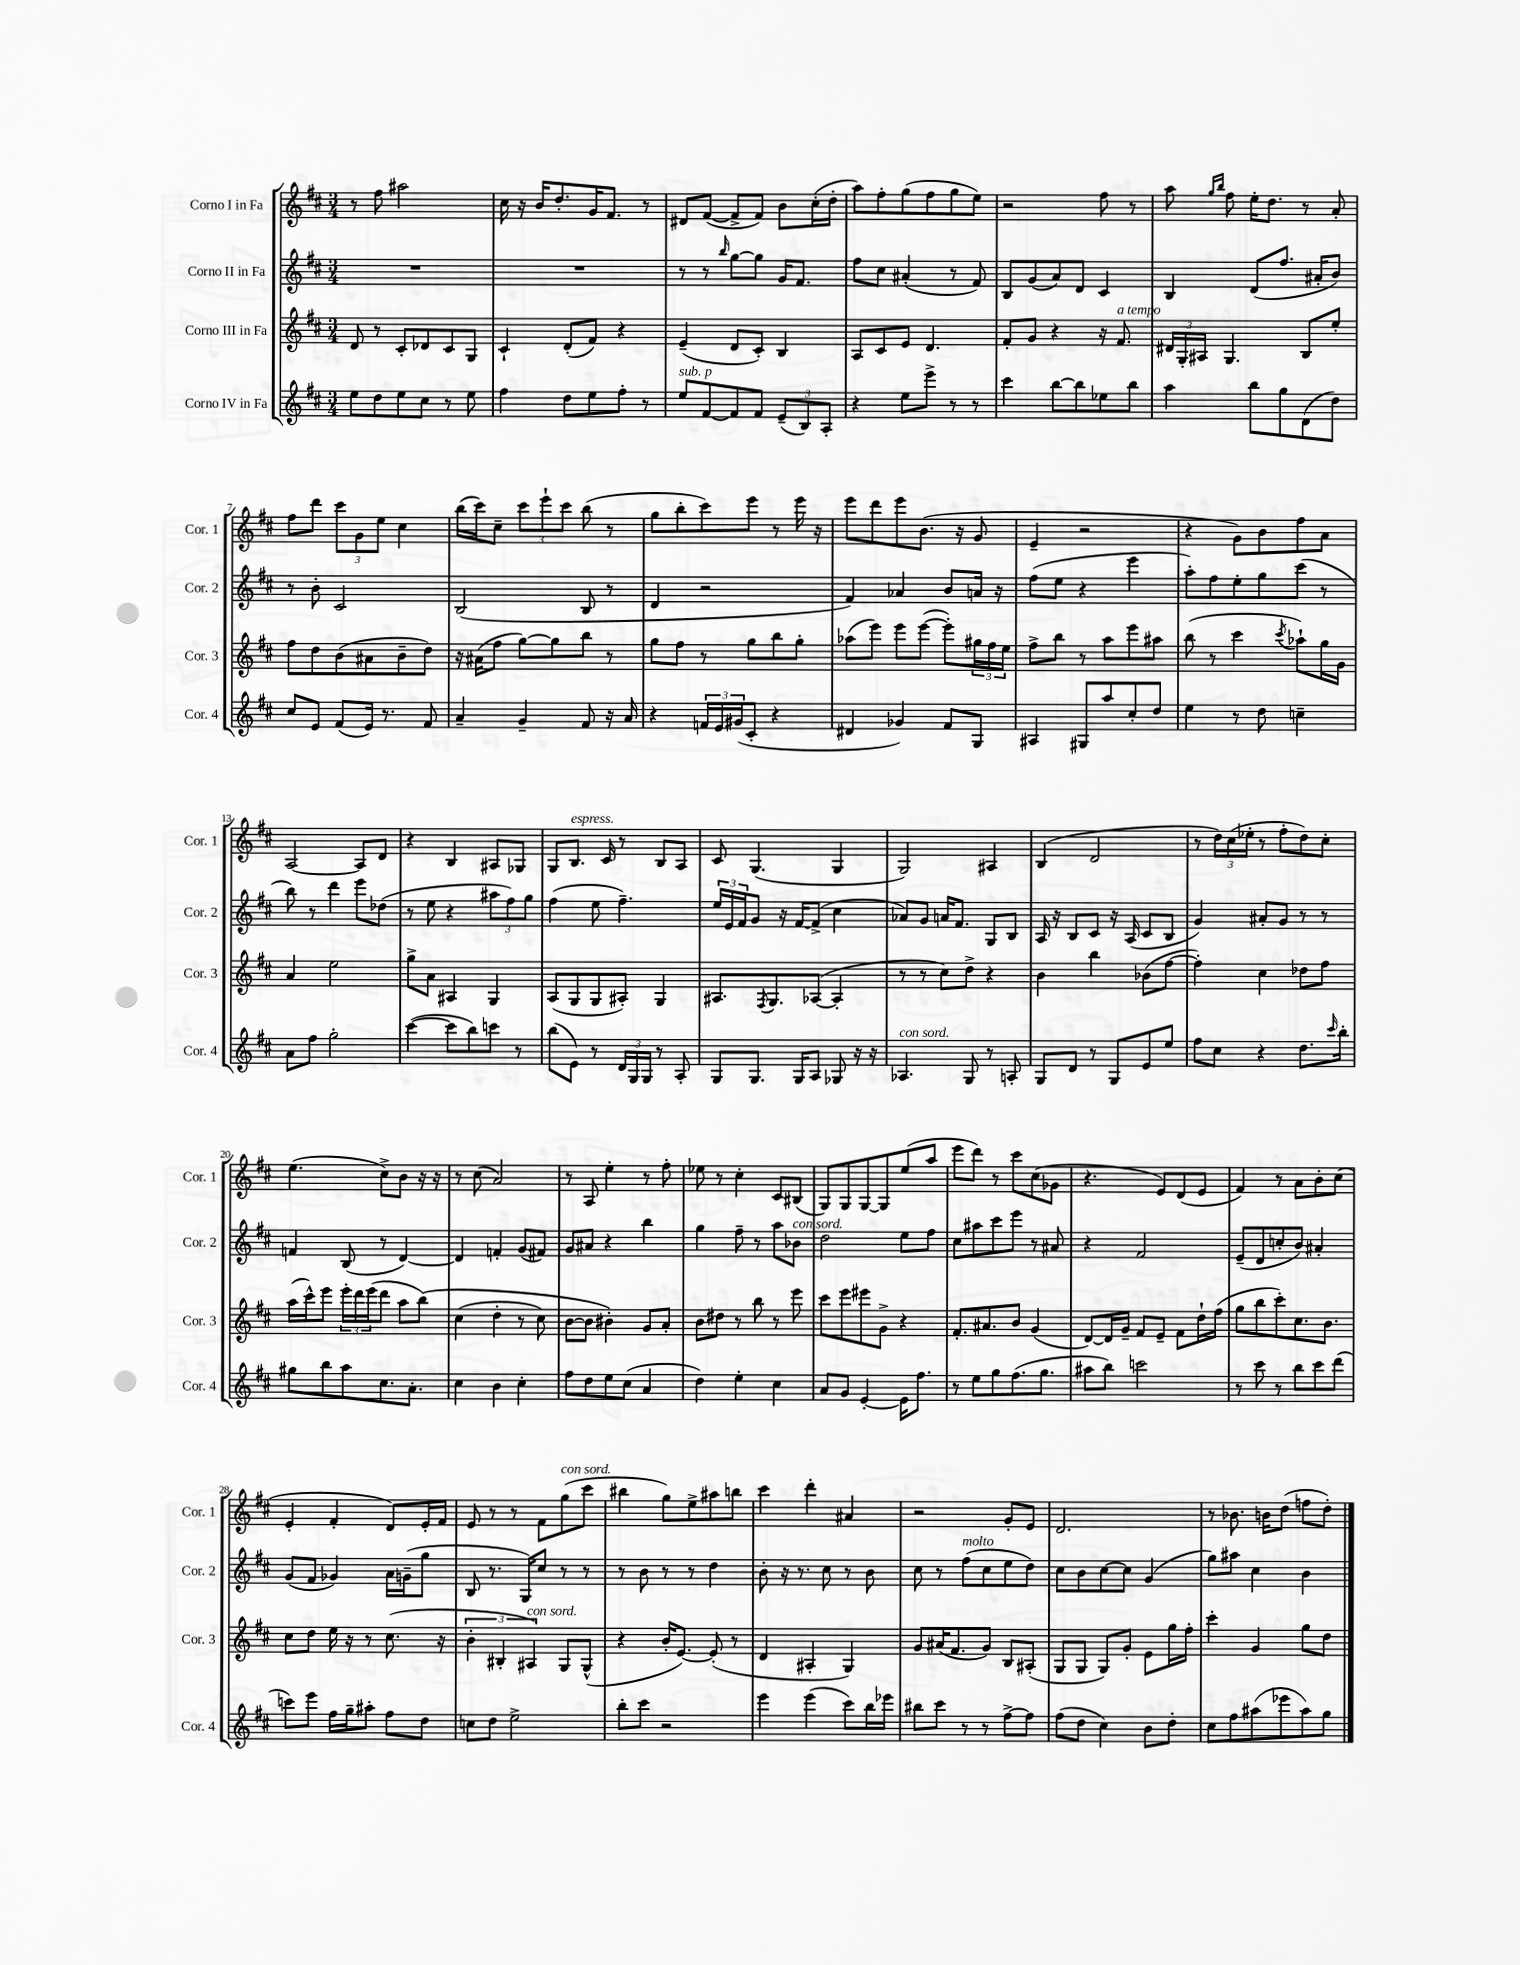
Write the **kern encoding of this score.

**kern	**kern	**kern	**kern
*staff4	*staff3	*staff2	*staff1
*clefG2	*clefG2	*clefG2	*clefG2
*k[f#c#]	*k[f#c#]	*k[f#c#]	*k[f#c#]
*M3/4	*M3/4	*M3/4	*M3/4
8ee\L	8d/	2.r	8r
8dd\	8r	.	8ff#\
8ee\	8c#'/L	.	2aa#\
8cc#\J	8d-/	.	.
8r	8c#/	.	.
8ee\	8G/J	.	.
=	=	=	=
4ff#\	4c#`/	2.r	16cc#\
.	.	.	16r
.	.	.	16b/LK
.	.	.	8.dd'/
8dd\L	(8d'/L	.	.
8ee\	8f#/J)	.	16g/K
.	.	.	8.f#/J
8ff#'\J	4r	.	.
8r	.	.	8r
=	=	=	=
8ee/L	(4e~/	8r	8d#/L
[8f#/	.	8r	([8f#/J
.	.	16qqbb/	.
8f#/]	8d/L	[8gg\L	8f#^/]L
8f#/J	8c#'/J)	8gg\]J	8f#/J)
(12e~/L	4B/	16g/LK	8b\L
.	.	8.f#/J	.
12B/)	.	.	.
.	.	.	(16cc#'\L
12A'/J	.	.	.
.	.	.	16dd'\JJ
=	=	=	=
4r	8A/L	8ff#\L	8aa\L)
.	8c#/	8cc#\J	8ff#'\
8ee\L	8e/J	(4a#'/	(8gg\
8eee^\J	4.d/	.	8ff#\
8r	.	8r	8gg\
8r	.	8f#/)	8ee\J)
=	=	=	=
4ccc#\	8f#'/L	8B/L	2r
.	8g/J	(8g/	.
[8bb\L	4r	8a/)	.
8bb\]	.	8d/J	.
8ee-\	16r	4c#/	8ff#\
.	8.f#/	.	.
8bb\J	.	.	8r
=	=	=	=
4aa\	24d#/LL	4B/	8aa\
.	24G'/	.	.
.	24A#/JJ	.	.
.	.	.	16qqgg/LL
.	.	.	16qqbb/JJ
.	4.G/	.	8ff#\
8bb\L	.	(8d/L	16ee'\LK
.	.	.	8.dd\J
8gg\	.	8.ff#/J	.
(8d\	8B/L	.	8r
.	.	16a#'/LK	.
8dd\J)	8ee'/J	8b/J)	8a'/
=	=	=	=
8cc#/L	8ff#\L	8r	8ff#\L
8e/J	8dd\	8b'\	8ddd\J
(8f#/L	(8b\	2c#/	12ccc#\L
.	.	.	12g\
16e/Jk)	8a#\	.	.
.	.	.	12ee\J
8.r	.	.	.
.	8b~\	.	4cc#\
8f#/	8dd\J)	.	.
=	=	=	=
4a~/	16r	(2B/	(16bb\LL
.	(16a#\LK	.	16ccc#\J)
.	8ff#\J	.	8cc#~\J
4g~/	[8gg\L)	.	12ccc#\L
.	.	.	12eee`\
.	8gg\]	.	.
.	.	.	12ccc#\J
8f#/	8bb\J	8B/	(8bb\
16r	8r	8r	8r
16a/	.	.	.
=	=	=	=
4r	8gg\L	4d/	8gg\L
.	8ff#\J	.	8bb'\
24f/LL	8r	2r	8ccc#\)
24e/	.	.	.
(24g#/J	.	.	.
8c#'/J	8gg\L	.	8eee\J
4r	8bb\	.	8r
.	8gg'\J	.	16eee\
.	.	.	16r
=	=	=	=
4d#/	(8aa-\L	4f#/)	8eee\L
.	8eee\J)	.	8ddd\
4g-/)	8eee\L	4a-/	8eee\
.	([8eee\J	.	(8.b\J
8f#/L	8eee'\]L)	8b/L	.
.	.	.	16r
8G/J	24gg#\L	16a/Jk	8g/
.	24ff#\	.	.
.	.	16r	.
.	24ee\JJ	.	.
=	=	=	=
4A#/	8ff#^\L	(8ff#\L	4e~/
.	8bb\J	8ee\J	.
8G#/L	8r	4r	2r
8aa/	8aa\L	.	.
8cc#'/	8eee\	4eee\	.
8dd/J	8aa#\J	.	.
=	=	=	=
4ee\	(8bb\	8aa'\L)	4r
.	8r	8ff#\	.
8r	4ccc#\	8ee'\	8g\L)
8dd\	.	8gg\	8b\
.	8qccc#/	.	.
4cc~\	8aa-`\L)	(8ccc#\J	8ff#\
.	16gg\L	8r	8a\J
.	16g\JJ	.	.
=	=	=	=
8a\L	4a/	8bb\)	[2A/
8ff#\J	.	8r	.
2gg'\	2ee\	4ddd\	.
.	.	8eee\L	8A/]L
.	.	(8dd-\J	8d/J
=	=	=	=
([4ccc#\	8gg^\L	8r	4r
.	8a\J	8ee\	.
8ccc#\]L	4A#/	4r	4B/
8bb\)	.	.	.
8ccc\J	4G/	12aa#\L	8A#/L
.	.	12ff#\)	.
8r	.	.	8G-/J
.	.	12gg\J	.
=	=	=	=
(8bb\L	(8A/L	(4ff#\	8G/L
8e\J)	8G/	.	8.B/J
8r	8G/	8ee\	.
.	.	.	16c#/
24d/LL	8A#'/J)	4.ff#~\)	8r
24G/	.	.	.
24G/JJ	.	.	.
8r	4G/	.	8B/L
8A'/	.	.	8A/J
=	=	=	=
8G/L	8.A#/L	24ee/LL	8c#/
.	.	24e/	.
.	.	24f#/J	.
8.G/J	.	8g/J	(4.G/
.	8qF#/	.	.
.	8.G/	.	.
.	.	16r	.
16G/LK	.	[16f#/LK	.
8A/J	([8A-/J	(8f#^/]J	.
8G-/	4A-'/]	4cc#\	4G/
16r	.	.	.
16r	.	.	.
=	=	=	=
4.A-/	8r	8a-/L)	2G/)
.	8r	8g/J	.
.	8cc#\L)	16a/LK	.
.	.	8.f#/J	.
8G/	8dd^\J	.	.
8r	4r	8G/L	4A#/
8A'/	.	8B/J	.
=	=	=	=
8G/L	4b\	16A/	(4B/
.	.	16r	.
8d/J	.	8B/L	.
8r	4bb\	8c#/J	2d/
8G/L	.	16r	.
.	.	(16A/	.
8e/	(8b-\L	8c#/L	.
8ee/J	[8ff#\J	8B/J	.
=	=	=	=
8ff#\L	4ff#'\])	4g/)	8r
8cc#\J	.	.	24dd\LL)
.	.	.	(24cc#\
.	.	.	24ee-'\JJ
4r	4cc#\	8a#'/L	8r
.	.	8g/J	8ff#'\L
8.dd\L	8dd-\L	8r	8dd\)
.	8ff#\J	8r	8cc#'\J
16qqccc#/	.	.	.
16bb'\Jk	.	.	.
=	=	=	=
8gg#\L	(16aa\LL	4f/	(4.ee\
.	16ccc#^^\J)	.	.
8bb\	8eee\J	.	.
8aa\	24eee'\LL	(8B/	.
.	24ddd\	.	.
.	(24eee\J	.	.
8.cc#\	8ddd\J	8r	8cc#^\L)
.	8aa\L	[4d/)	8b\J
8.a'\J	.	.	.
.	&(8bb\J)	.	16r
.	.	.	16r
=	=	=	=
4cc#\	(4cc#\	4d/]	8r
.	.	.	(8cc#\
4b\	4dd'\	4f'/	2a/)
4cc#'\	8r	(8g/L	.
.	8cc#\)	8f#/J)	.
=	=	=	=
8ff#\L	[8b\L	8g/L	8r
8dd\	8b\]J	8a#/J	8A/
8ee\	4b#'\&)	4r	4ee'\
(8cc#\J	.	.	.
4a/	8g/L	4bb\	8r
.	8a'/J	.	8ff#'\
=	=	=	=
4dd\)	8b\L	4gg\	8ee-\
.	8dd#\J	.	8r
4ee'\	8r	8ff#~\	4cc#'\
.	8bb\	8r	.
4cc#\	8r	8aa\L	8c#/L
.	8eee\	8b-\J	(8B#/J
=	=	=	=
8a/L	8ccc#\L	2dd\	8G/L)
8g/J	8eee\	.	8G/
[4e'/	8eee#\	.	[8G/
.	8g^\J	.	8G/]
16e\]LK	4r	8ee\L	(8ee/
8.ff#\J	.	.	.
.	.	8ff#\J	8aa/J
=	=	=	=
8r	8.f#'/L	8cc#\L	8eee\L
8ee\L	.	8aa#\	8ddd\J)
.	8.a#/	.	.
8gg\	.	8ccc#\	8r
(8.ff#\	8b/J	8eee\J	8ccc#\L
.	(4g/	8r	(8cc#\
8.gg\J	.	.	.
.	.	8a#/	8g-\J
=	=	=	=
8aa#\L	[8d/L)	4r	4.r
8bb\J)	16d/]L	.	.
.	16g~/JJ	.	.
2ccc\	8f#/L	2f#/	.
.	8e~/J	.	8e/L)
.	8f#\L	.	(8d/
.	16dd`\L	.	8e/J
.	(16ff#\JJ	.	.
=	=	=	=
8r	8gg\L	(8e~/L	4f#/)
8ccc#\	8bb\	8d/	.
8r	8ccc#'\)	8cc'/	8r
8bb\L	8.cc#\	8b/J)	8a\L
8ccc#\	.	4a#'/	8b'\
.	8.b\J	.	.
(8ddd\J	.	.	(8cc#\J
=	=	=	=
8ccc\L)	8cc#\L	(8g/L	4e'/
8eee\J	8dd\J	8f#/J	.
16ff#\LL	16ee\	4g-/)	4f#'/
16gg~\J	16r	.	.
8aa#'\J	8r	.	.
8ff#\L	(8.cc#\	16a\LL	8d/L)
.	.	(16g~\J	.
8dd\J	.	8gg\J	16e'/L
.	16r	.	16f#/JJ
=	=	=	=
8cc\L	6b'\	8B/	8e/
8dd\J	.	8.r	8r
.	6B#'/	.	.
2ee^\	.	.	8r
.	.	16G/LK)	.
.	6A#/)	.	.
.	.	8cc#/J	8f#\L
.	8G/L	8r	(8gg\
.	(8G^^/J	8r	8ccc#\J
=	=	=	=
8bb'\L	4r	8r	4bb#\
8ccc#\J	.	8b\	.
2r	16b'/LK	8r	8gg\L)
.	[8.e/J)	.	.
.	.	8r	8ee^\
.	(8e'/]	4dd\	8aa#\
.	8r	.	8bb\J
=	=	=	=
4eee\	4d/	8b'\	4ccc#\
.	.	16r	.
.	.	8.r	.
(4eee\	4A#'/	.	4ddd'\
.	.	8cc#\	.
8ccc#\L)	4G/)	8r	4a#/
16bb\L	.	8b\	.
16eee-\JJ	.	.	.
=	=	=	=
8bb#\L	8g/L	8cc#\	2r
8ccc#\J	(16a#/K	8r	.
.	8.f#/	.	.
8r	.	(8ff#\L	.
8r	8g/J)	8cc#\	.
[8ff#^\L	8B/L	8ee\	8g'/L
8ff#\]J	(8A#'/J	8dd\J)	8e/J
=	=	=	=
(8ff#\L	8G/L	8cc#\L	2.d/
8dd\J	8G/J	8b\	.
4cc#\)	8G/L)	[8cc#\	.
.	8g'/J	8cc#\]J	.
8b\L	8e\L	(4g/	.
8dd'\J	16gg\L	.	.
.	16ff#'\JJ	.	.
=	=	=	=
8cc#\L	4ccc#'\	8gg\L)	8r
8ff#\	.	8aa#\J	8.b-\
(8aa#\	4g/	4cc#\	.
.	.	.	16b\LK
8eee-\	.	.	(8dd\J
8aa#\)	8gg\L	4b\	8ff\L
8gg\J	8dd\J	.	8dd'\J)
==	==	==	==
*-	*-	*-	*-
